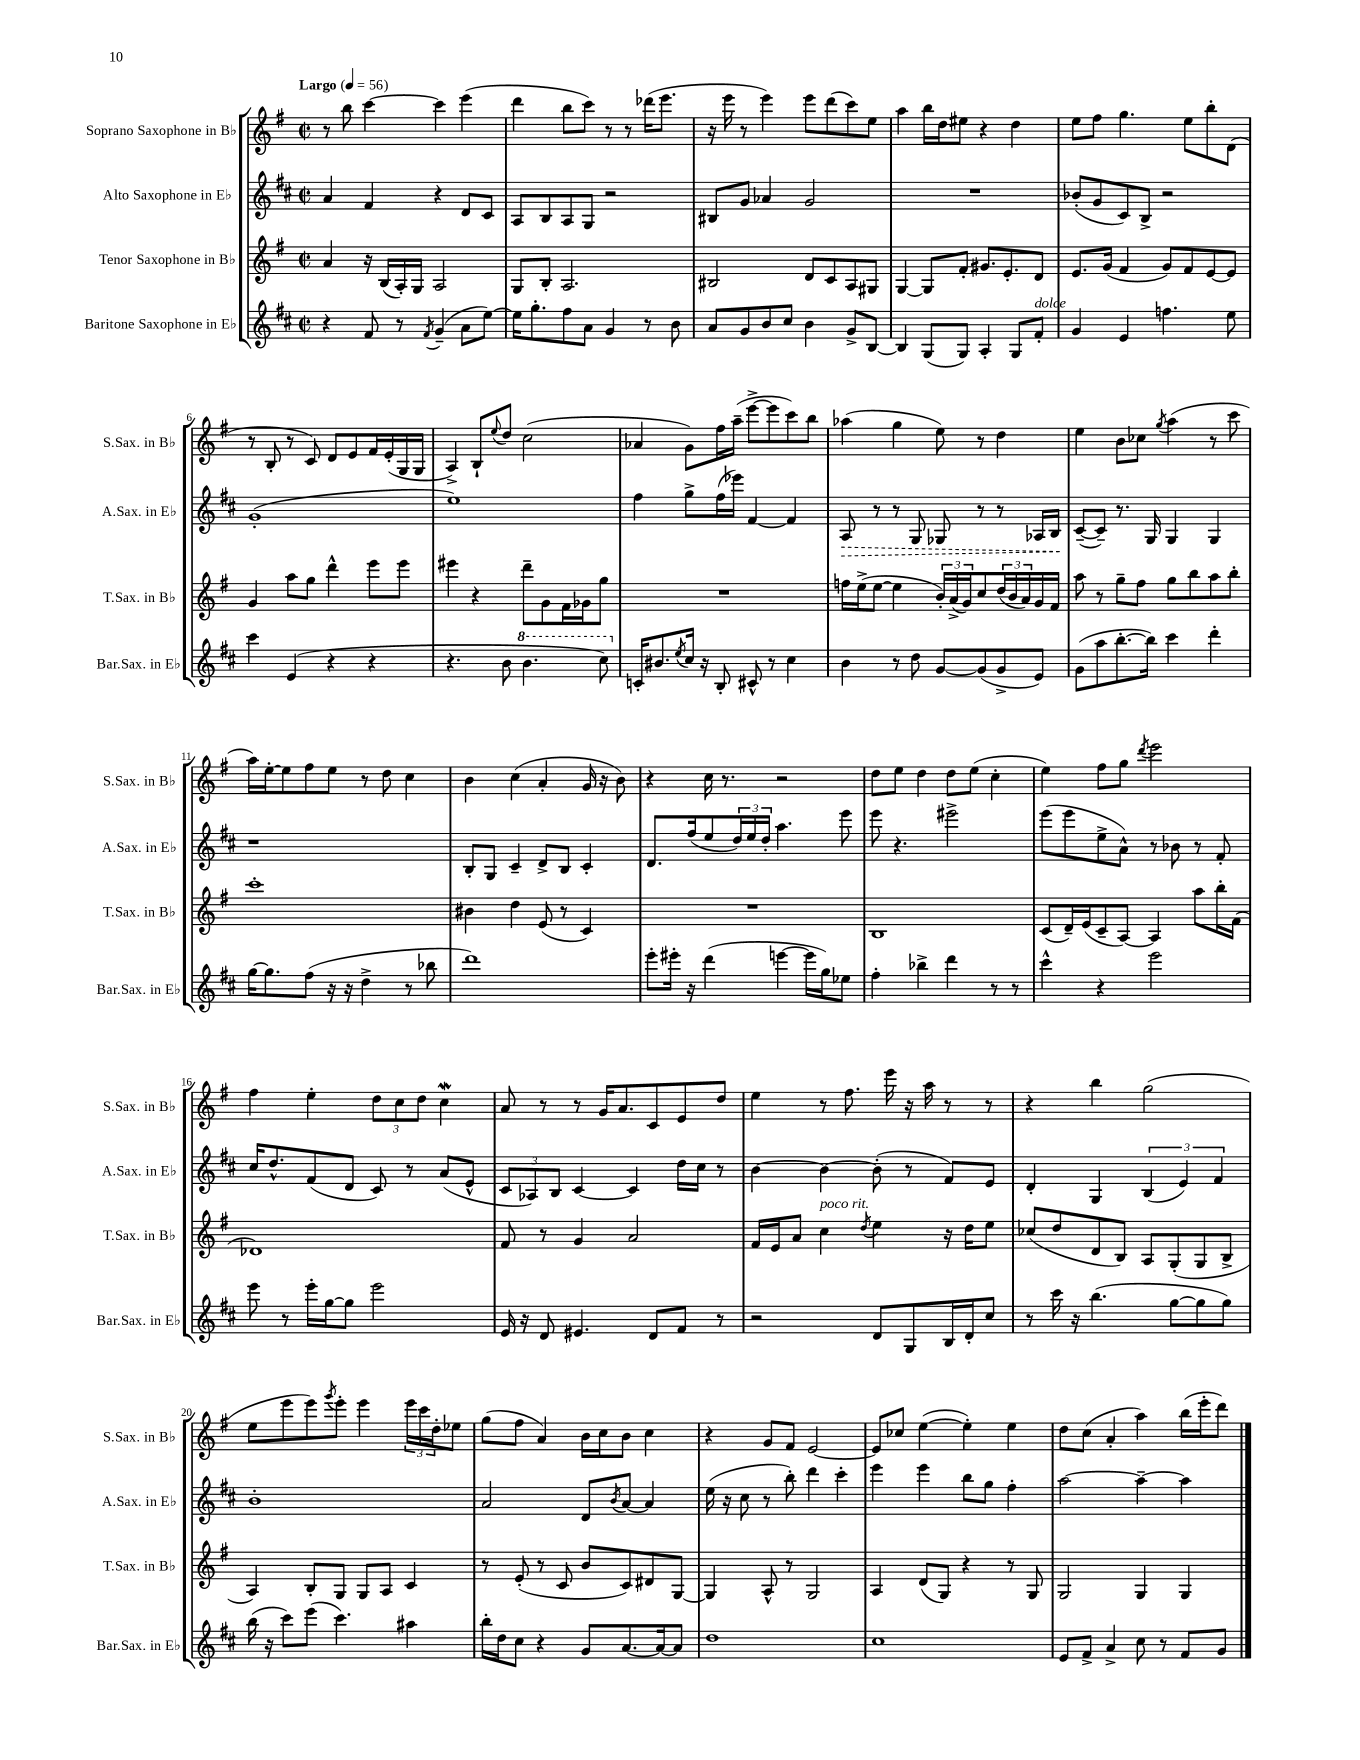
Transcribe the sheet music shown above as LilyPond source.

<<
\new StaffGroup <<
\new Staff = "s0" \with { instrumentName = "Soprano Saxophone in Bb" shortInstrumentName = "S.Sax. in Bb" } {
    \clef treble \key g \major \defaultTimeSignature \time 2/2 \tempo "Largo" 4 = 56
    r8 b''8 c'''4~ c'''4 e'''4( |
    d'''4 b''8 c'''8) r8 r8 des'''16( e'''8. |
    r16 e'''16 r8 e'''4) e'''8 d'''8( c'''8) e''8 |
    a''4 b''16 d''16 eis''8 r4 d''4 |
    e''8 fis''8 g''4. e''8 b''8-. d'8( |
    r8 b8-. r8 c'8) d'8 e'8 fis'16 e'16-.( g16 g16 |
    a4->) b8-! \appoggiatura { e''8 } d''8 c''2( |
    aes'4 g'8) fis''16 a''16--( e'''8~-> e'''8 c'''8) b''8 |
    aes''4( g''4 e''8) r8 d''4 |
    e''4 b'8 ces''8 \acciaccatura { g''8 } a''4( r8 c'''8 |
    a''16) e''16~-. e''8 fis''8 e''8 r8 d''8 c''4 |
    b'4 c''4( a'4-. g'16 r16 b'8) |
    r4 c''16 r8. r2 |
    d''8 e''8 d''4 d''8 e''8( c''4-. |
    e''4) fis''8 g''8 \acciaccatura { d'''8 } e'''2 |
    fis''4 e''4-. \tuplet 3/2 { d''8 c''8 d''8 } c''4\mordent |
    a'8 r8 r8 g'16 a'8. c'8 e'8 d''8 |
    e''4 r8 fis''8. e'''16 r16 a''16 r8 r8 |
    r4 b''4 g''2( |
    e''8 e'''8 e'''8) \acciaccatura { g'''8 } e'''8-. e'''4 \tuplet 3/2 { e'''16 c'''16 d''16-. } ees''8 |
    g''8( fis''8 a'4) b'16 c''16 b'8 c''4 |
    r4 g'8 fis'8 e'2~ |
    e'8 ces''8 e''4~( e''4-.) e''4 |
    d''8 c''8( a'4-. a''4) b''16( e'''16-. d'''8) \bar "|." |
}
\new Staff = "s1" \with { instrumentName = "Alto Saxophone in Eb" shortInstrumentName = "A.Sax. in Eb" } {
    \clef treble \key d \major \defaultTimeSignature \time 2/2
    a'4 fis'4 r4 d'8 cis'8 |
    a8 b8 a8 g8 r2 |
    bis8 g'8 aes'4 g'2 |
    R1 |
    bes'8-.( g'8 cis'8) b8-> r2 |
    g'1-.( |
    e''1) |
    fis''4 g''8-> fis''16( ees'''16) fis'4~ fis'4 |
    \once \override Hairpin.style = #'dashed-line a8\> r8 r8 g8 ges8 r8 r8 aes16 b16\! |
    cis'8~--( cis'8--) r8. g16 g4 g4 |
    r1 |
    b8-. g8 cis'4-- d'8-> b8 cis'4-. |
    d'8. fis''16( e''8 \tuplet 3/2 { d''16) e''16 d''16-. } a''4. e'''8 |
    e'''8 r4. eis'''2-> |
    e'''8( e'''8 e''8-> a'8-^) r8 bes'8 r8 fis'8-. |
    cis''16 d''8.-^ fis'8( d'8 cis'8) r8 a'8( e'8-^ |
    \tuplet 3/2 { cis'8 aes8) b8 } cis'4~ cis'4 d''16 cis''16 r8 |
    b'4~ b'4~ b'8-.( r8 fis'8) e'8 |
    d'4-. g4 \tuplet 3/2 { b4( e'4) fis'4 } |
    b'1-. |
    a'2 d'8 \acciaccatura { b'8 } a'8~ a'4 |
    e''16( r16 cis''8 r8 b''8-.) d'''4 cis'''4-. |
    e'''4 e'''4 b''8 g''8 fis''4-. |
    a''2~ a''4~-- a''4 \bar "|." |
}
\new Staff = "s2" \with { instrumentName = "Tenor Saxophone in Bb" shortInstrumentName = "T.Sax. in Bb" } {
    \clef treble \key g \major \defaultTimeSignature \time 2/2
    a'4 r16 b16( a16-.) g16 a2 |
    g8 b8-. a2. |
    bis2 d'8 c'8 a8 gis8 |
    g4~ g8 fis'8-. gis'8. e'8.-. d'8 |
    e'8. g'16( fis'4 g'8) fis'8 e'8~ e'8 |
    g'4 a''8 g''8 d'''4-^ e'''8 e'''8 |
    eis'''4 r4 d'''8-- g'8 fis'16 ges'16 g''8 |
    R1 |
    f''16 e''16->( e''8~ e''4 \tuplet 3/2 { b'16-.) a'16->( g'16) } c''8 \tuplet 3/2 { d''16( b'16 a'16) } g'16 fis'16 |
    a''8 r8 g''8-- fis''8 g''8 b''8 a''8 b''8-. |
    c'''1-. |
    bis'4 d''4 e'8( r8 c'4) |
    R1 |
    b1 |
    c'8( d'16--) e'16( c'8-- a8~) a4 a''8 b''16-. fis'16( |
    des'1) |
    fis'8 r8 g'4 a'2 |
    fis'16 e'16 a'8 c''4^\markup { \italic "poco rit." } \acciaccatura { d''8 } e''4 r16 d''16 e''8 |
    ces''8( d''8 d'8 b8) a8 g8-.( g8 b8-> |
    a4) b8-. g8 g8 a8 c'4 |
    r8 e'8-.( r8 c'8 b'8 c'8) dis'8 g8~ |
    g4 a8-^ r8 g2 |
    a4 d'8( g8) r4 r8 g8 |
    g2 g4 g4 \bar "|." |
}
\new Staff = "s3" \with { instrumentName = "Baritone Saxophone in Eb" shortInstrumentName = "Bar.Sax. in Eb" } {
    \clef treble \key d \major \defaultTimeSignature \time 2/2
    r4 fis'8 r8 \acciaccatura { fis'8 } g'4--( a'8 e''8~) |
    e''16 g''8.-. fis''8 a'8 g'4 r8 b'8 |
    a'8 g'8 b'8 cis''8 b'4 g'8-> b8~ |
    b4 g8( g8) a4-. g8 fis'8-.^\markup { \italic "dolce" } |
    g'4 e'4 f''4. e''8 |
    cis'''4 e'4( r4 r4 |
    r4. b'8 \ottava #1 b''4. cis'''8) \ottava #0 |
    c'16-. bis'8. \acciaccatura { e''8 } cis''16 r16 b8-. cis'8-^ r8 cis''4 |
    b'4 r8 d''8 g'8~ g'8( g'8-> e'8) |
    g'8( a''8 b''8.~-. b''16) cis'''4 d'''4-. |
    g''16~ g''8. fis''8( r16 r16 d''4-> r8 bes''8 |
    d'''1) |
    e'''8-. eis'''16-. r16 d'''4( e'''4~ e'''16 g''16) ees''8 |
    fis''4-. bes''4-> d'''4 r8 r8 |
    cis'''4-^ r4 e'''2 |
    e'''8 r8 e'''16-. g''16~ g''8 e'''2 |
    e'16 r16 d'8 eis'4. d'8 fis'8 r8 |
    r2 d'8 g8 b16 d'16-. cis''8 |
    r8 cis'''16 r16 b''4.( g''8~ g''8 g''8) |
    b''16( r16 cis'''8) e'''8( cis'''4.) ais''4 |
    b''16-. d''16 cis''8 r4 g'8 a'8.~ a'16~ a'8 |
    d''1 |
    cis''1 |
    e'8 fis'8-> a'4-> cis''8 r8 fis'8 g'8 \bar "|." |
}
>>
>>
